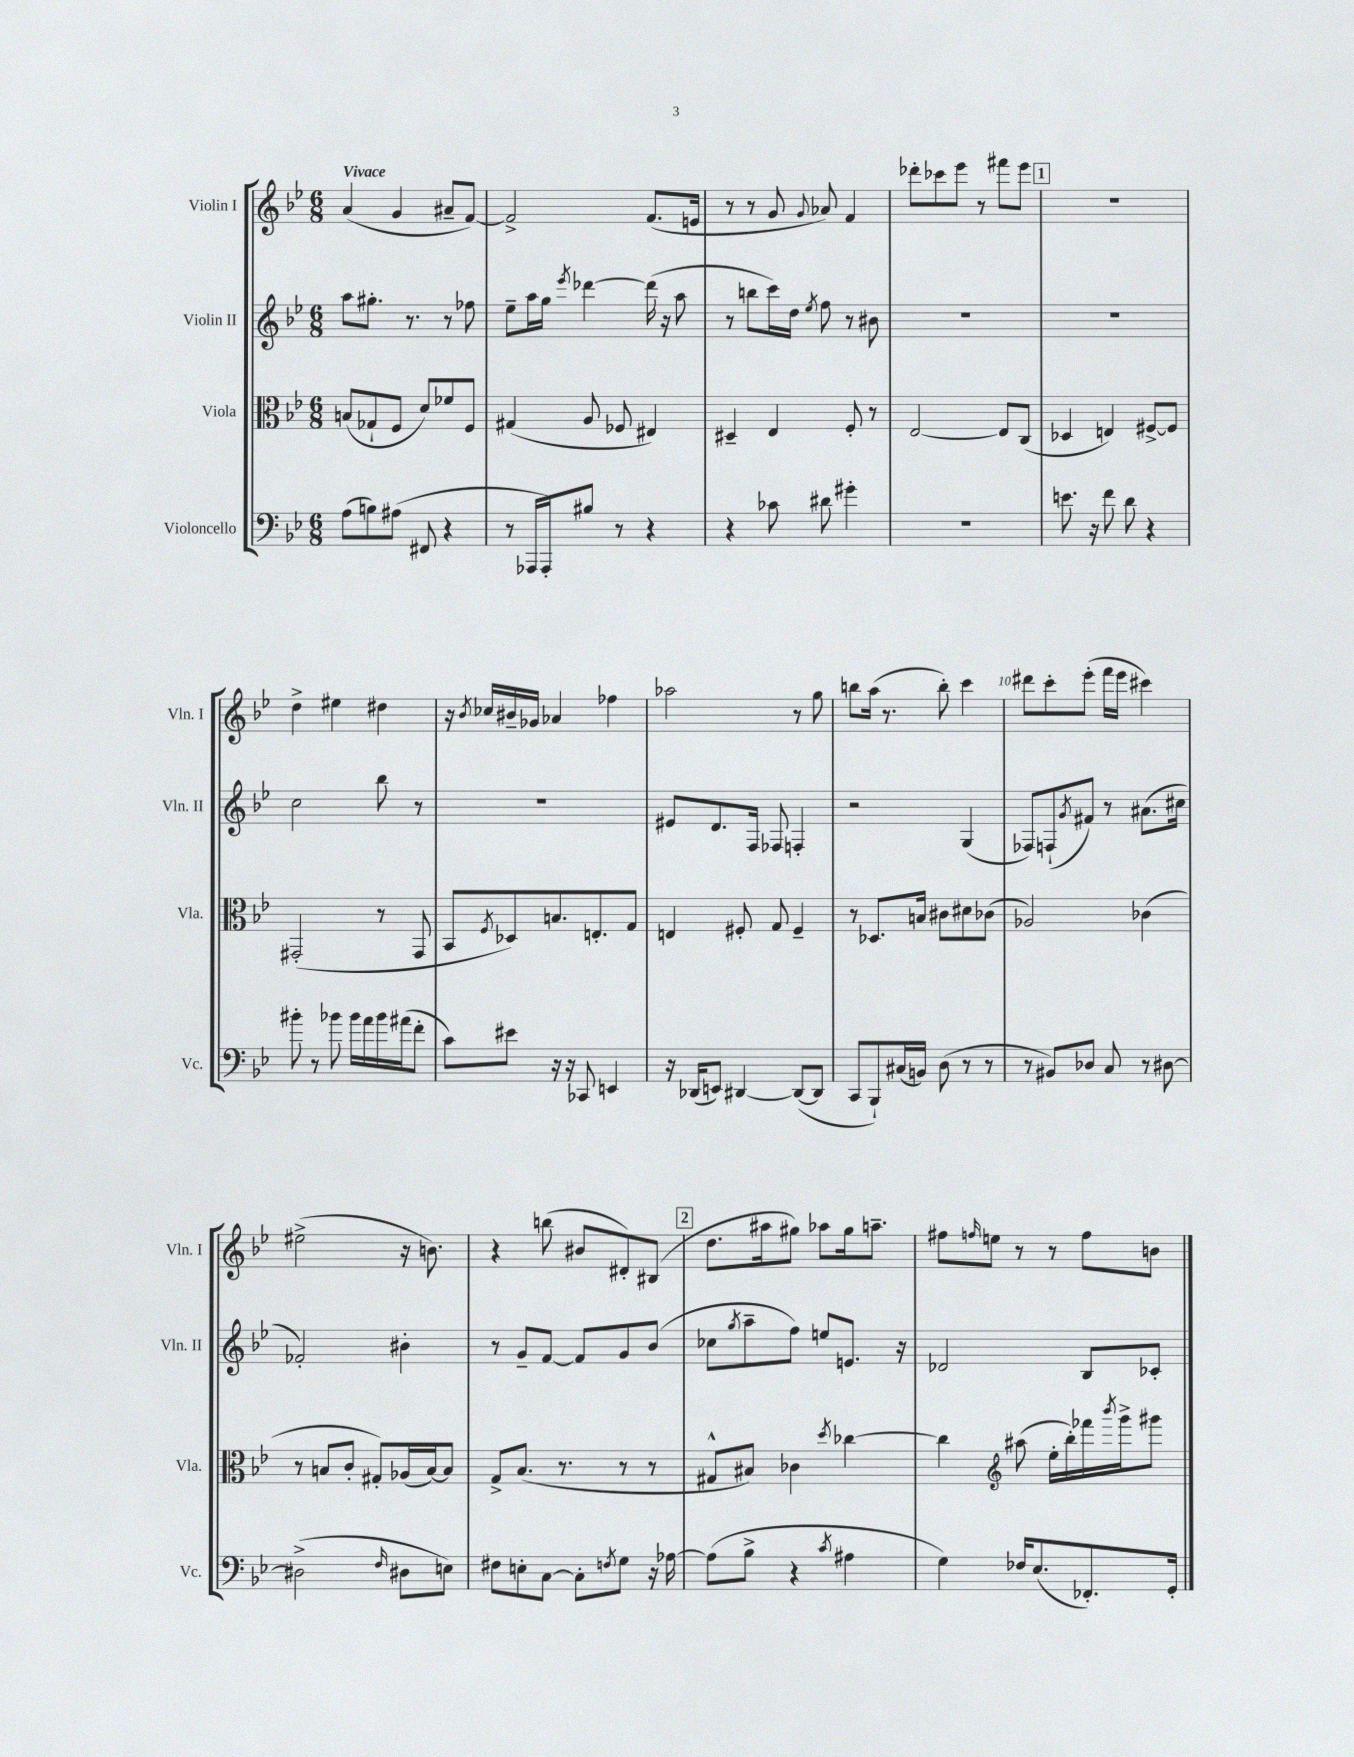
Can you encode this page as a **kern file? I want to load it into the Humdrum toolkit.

**kern	**kern	**kern	**kern
*staff4	*staff3	*staff2	*staff1
*clefF4	*clefC3	*clefG2	*clefG2
*k[b-e-]	*k[b-e-]	*k[b-e-]	*k[b-e-]
*M6/8	*M6/8	*M6/8	*M6/8
(8A	(8B	8aa	(4a
8B)	8G-`	8.gg#'	.
(8A#	8F	.	4g
.	.	8.r	.
8FF#	8d)	.	.
4r	8f-	8r	8a#~
.	8F	8ff-	[8f)
=	=	=	=
8r	(4G#	8ee-~	2f^]
16AAA-	.	16aa	.
16AAA-')	.	16gg	.
.	.	8qeee-	.
8B#	8A	[4ddd-	.
8r	8F-	.	.
4r	4E#)	(16ddd-]	(8.f
.	.	16r	.
.	.	8aa	.
.	.	.	16e
=	=	=	=
4r	4D#~	8r	8r
.	.	8bb	8r
8c-	4E-	16ccc)	8g
.	.	16dd	.
.	.	8qee-	8qqg
8d#	.	8ff	8a-)
4g#'	8F'	8r	4f
.	8r	8b#	.
=	=	=	=
2.r	[2E-	2.r	8ddd-'
.	.	.	8ccc-
.	.	.	8eee-
.	.	.	8r
.	8E-]	.	8fff#
.	(8C	.	8eee-
=	=	=	=
8.e	4D-	2.r	2.r
16r	.	.	.
8f	4E)	.	.
8d	.	.	.
4r	[8F#^	.	.
.	8F#]	.	.
=	=	=	=
8b#'	(2GG#'	2cc	4dd^
8r	.	.	.
8b-	.	.	4ee#
16b-	.	.	.
16a	.	.	.
16b-	8r	8bb-	4dd#
(16a#	.	.	.
8f'	8GG#	8r	.
=	=	=	=
8c)	8BB-	2.r	16r
.	.	.	8qb-
.	.	.	16cc-
.	8qF	.	.
8e#	8D-)	.	16b#~
.	.	.	16g-
16r	8.B	.	4a-
16r	.	.	.
8CC-	.	.	.
.	8.E'	.	.
4EE	.	.	4ff-
.	8G	.	.
=	=	=	=
16r	4E	8e#	2aa-
(16DD-	.	.	.
8EE)	.	8.d	.
[4DD#	8F#'	.	.
.	.	16F	.
.	8G	8F-	.
(8DD#_	4F#~	4F'	8r
8DD#]	.	.	8gg
=	=	=	=
8CC	8r	2r	8bb
8BBB-`)	8.D-	.	(16aa
.	.	.	8.r
(16C#	.	.	.
16BB)	16B	.	.
(8D	8c#	.	8bb')
8r	8d#	(4G	4ccc
8r	(8c-	.	.
=	=	=	=
8r	2A-)	8F-)	8ddd#
8BB#)	.	(8F`	8ccc'
.	.	8qg	.
8D-	.	8f#)	(8eee-'
8C	.	8r	16fff
.	.	.	16eee-
8r	(4c-	(8.a#	4ccc#)
[8D#	.	.	.
.	.	16cc#	.
=	=	=	=
(2D#^]	8r	2f-')	(2ee#^
.	8B	.	.
.	8c'	.	.
.	8G#')	.	.
16qqF	.	.	.
8D#	(16A-	4b#'	16r
.	[16B)	.	8.b)
8E)	8B]	.	.
=	=	=	=
8F#	8G^	8r	4r
8E'	(8.B-	8g~	.
[8C	.	[8f	(8bb
.	8.r	.	.
8C']	.	8f]	8b#
8qF	.	.	.
8G	8r	8g	8d#')
16r	8r	(8b-	(8B#
[16A-	.	.	.
=	=	=	=
(8A-]	8G#^^	8cc-	8.dd
.	.	8qgg	.
8B-^	8B#)	8aa~	.
.	.	.	16aa#
4r	4c-	8ff)	8gg#)
.	.	8ee	8aa-
8qc	8qdd	.	.
4A#	[4cc-	8.e	16gg#
.	.	.	8.aa~
.	.	16r	.
=	=	=	=
4G)	4cc-]	2d-	8ff#
.	.	.	16qqff
.	.	.	8ee
*	*clefG2	*	*
16F-	(8aa#	.	8r
(8.E-	.	.	.
.	16ee-'	.	8r
.	16bb-')	.	.
8.FF-')	16fff-	8B-	8ff
.	8qbbb-	.	.
.	16ggg^	.	.
.	8ggg#	8c-'	8b
16GG'	.	.	.
==	==	==	==
*-	*-	*-	*-
